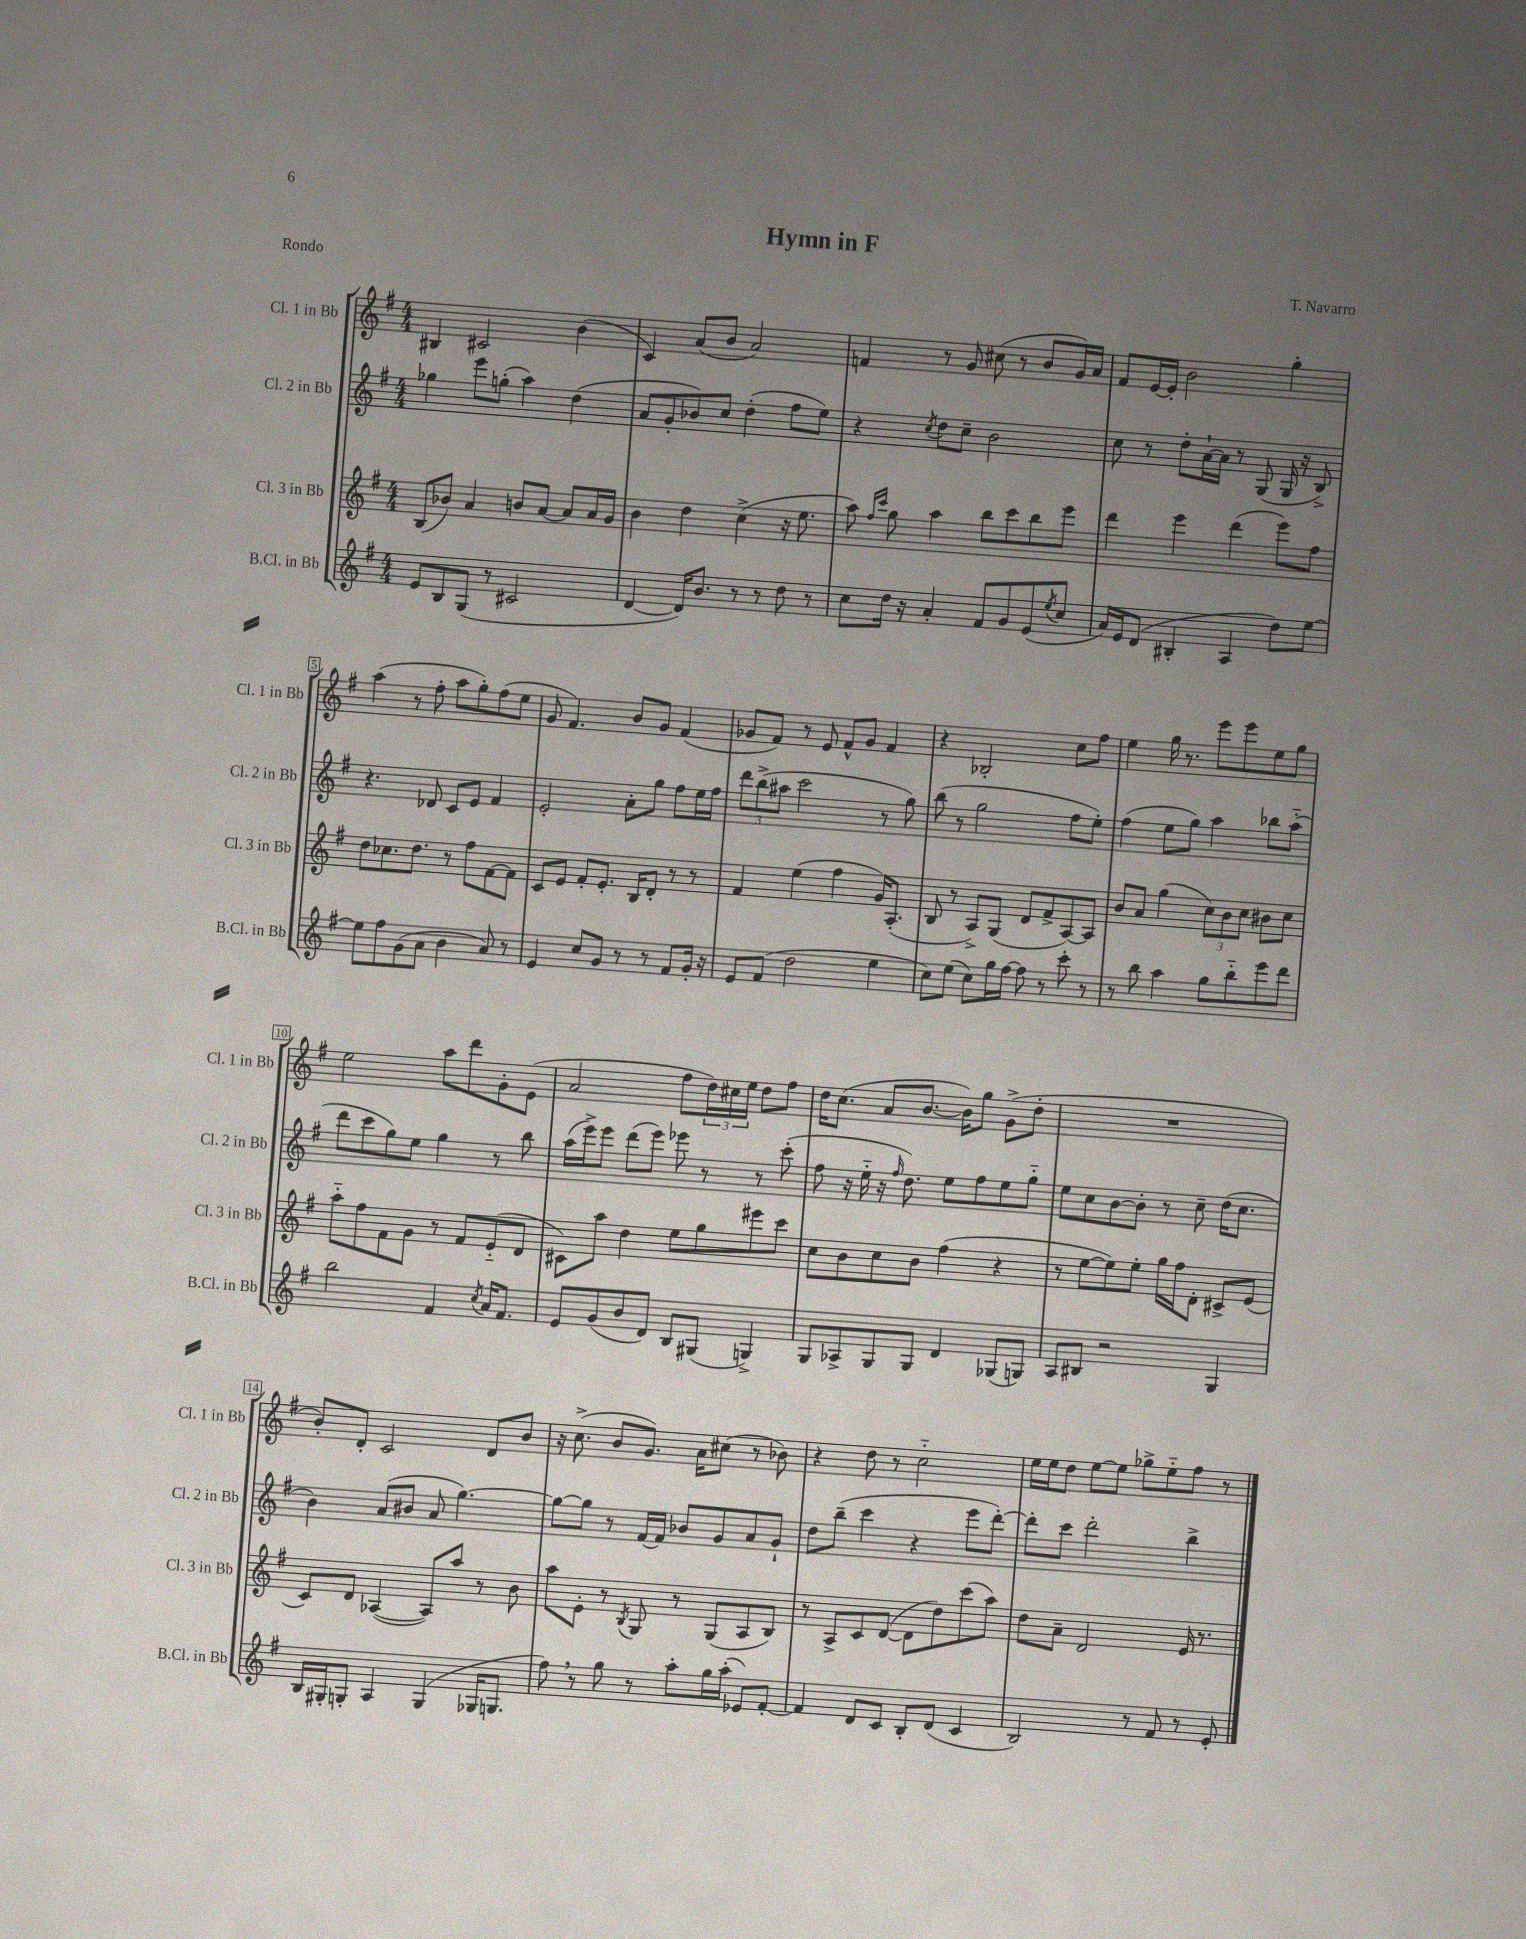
\header { title = "Hymn in F" composer = "T. Navarro" piece = "Rondo" }
<<
\new StaffGroup <<
\new Staff = "s0" \with { instrumentName = "Cl. 1 in Bb" shortInstrumentName = "Cl. 1 in Bb" } {
    \clef treble \key g \major \numericTimeSignature \time 4/4
    bis4 cis'2 b'4( |
    c'4) a'8( b'8 a'2) |
    f'4 r8 g'8 cis''8( r8 b'8 g'16) a'16 |
    fis'8 e'16~ e'16-. b'2 g''4-. |
    a''4( r8 fis''8-. a''8 g''8-.) fis''8( e''8 |
    g'8 fis'4.) b'8 g'8 fis'4( |
    ges'8 fis'8) r8 e'8 fis'8-^ ges'8 fis'4 |
    r4 bes2-. c''8 fis''8 |
    e''4 g''16 r8. e'''8 e'''8 e''8 g''8 |
    e''2 a''8 d'''8 g'8-. e'8( |
    a'2 fis''8 \tuplet 3/2 { d''16) cis''16 e''16 } d''8 fis''8 |
    d''16 c''8.( a'8 b'8.~ b'16) g''8 g'8->( d''8-. |
    R1 |
    b'8-.) d'8-. c'2 d'8 b'8 |
    r16 c''8.->( b'8 g'8.) a'16 cis''8( r8 bes'8) |
    r4 d''8 r8 c''2-_ |
    e''16 e''16 d''8 e''8~ e''8 ges''8-> e''8-_ fis''8 r8 \bar "|." |
}
\new Staff = "s1" \with { instrumentName = "Cl. 2 in Bb" shortInstrumentName = "Cl. 2 in Bb" } {
    \clef treble \key g \major \numericTimeSignature \time 4/4
    ges''4 e'''8 g''8-.( a''4) d''4( |
    a'8 g'8-. bes'8) c''8 d''4-.( fis''8 e''8) |
    r4 \acciaccatura { c''8 } d''8 c''8-- b'2 |
    c''8 r8 d''8-. a'16~-! a'16 r8 g8( g16 r16 b8->) |
    r4. des'8 c'8 e'8 fis'4 |
    e'2-. a'8-. g''8 fis''8 e''16 fis''16 |
    \tuplet 3/2 { d'''8 b''8->( ais''8 } c'''2 r8 g''8) |
    b''8( r8 g''2 fis''8 e''8-.) |
    fis''4( e''8 g''8) a''4 bes''8 a''8-_( |
    d'''8 c'''8 g''8) e''8 g''4 r8 b''8 |
    a''16( e'''16->) e'''8 d'''8( e'''8) ees'''8 r8 r8 c'''8-.( |
    fis''8 r16 e''16-_ r16 \grace { fis''16 } d''8.) e''8 fis''8 e''8 g''8-_ |
    e''8 c''8 b'8~ b'8-. r8 c''8-- d''16( c''8. |
    b'4) a'8( bis'8 a'8 g''4.~) |
    g''8~ g''8 r8 fis'16~ fis'16 bes'8 g'8 a'8 g'8-! |
    d''8 b''8--( c'''4 r4 e'''8 d'''8~-.) |
    d'''8-. c'''8 d'''2-. b''4-> \bar "|." |
}
\new Staff = "s2" \with { instrumentName = "Cl. 3 in Bb" shortInstrumentName = "Cl. 3 in Bb" } {
    \clef treble \key g \major \numericTimeSignature \time 4/4
    b8( bes'8) a'4 b'8 a'8~ a'8 a'16 g'16 |
    b'4 d''4 c''4->( r16 e''8. |
    a''8) \grace { fis''16 c'''16 } g''8 a''4 b''8 c'''8 b''8 e'''8 |
    d'''4 e'''4 d'''4( e'''8) fis''8 |
    d''8 ces''8. d''8. r8 fis''8 fis'8~ fis'8 |
    c'8 e'8 fis'8-. e'8.-. b16 d'8-. r8 r8 |
    fis'4 e''4( fis''4 g'16) a8.-.( |
    b8 r8 a8->) g8( d'8 fis'8-> a8~) a8 |
    b'8 a'8 g''4( \tuplet 3/2 { c''8) b'8 c''8 } bis'8 c''8 |
    a''8-_ fis''8 fis'8 g'8 r8 fis'8 e'8-_( d'8 |
    cis'8) a''8 d''4 e''8 g''8 eis'''8 c'''8 |
    c''8 b'8 c''8 b'8 fis''4( r4 |
    r8 e''8~ e''8) e''8-. g''16 fis''16 d'8-. cis'8-> e'8( |
    c'8) d'8 aes4~( aes8) a''8 r8 b'8 |
    a''8 e'8-. r8 \acciaccatura { b8 } g8 r8 g8( a8 b8) |
    r8 a8-> c'8 d'8~( d'8 d''8) c'''8( a''8) |
    d''8 a'8-- d'2 e'16 r8. \bar "|." |
}
\new Staff = "s3" \with { instrumentName = "B.Cl. in Bb" shortInstrumentName = "B.Cl. in Bb" } {
    \clef treble \key g \major \numericTimeSignature \time 4/4
    e'8 b8 g8( r8 cis'2 |
    d'4~ d'16) b'8. r8 r8 d''8 r8 |
    c''8 d''16 r16 a'4-. fis'8 g'8 e'8( \acciaccatura { e''8 } c''8 |
    a'16) e'16 d'8( bis4-. a4 d''8) e''8~ |
    e''8 fis''8 g'8( a'8 b'4 a'8) r8 |
    e'4 c''8 g'8 r8 r8 fis'8 g'16-. r16 |
    e'8 fis'8( d''2 e''4 |
    c''8) e''8( c''8) g''16 fis''16~ fis''8 r8 c'''8-. r8 |
    r8 b''8 a''4 g''8 b''8-_ e'''8 d'''8 |
    b''2 fis'4 \acciaccatura { c''8 } a'16 fis'8. |
    e'8 g'8( b'8 d'8) b8 gis8( g4->) |
    g8 aes8-> g8 g8 d'4 ges8( g8) |
    a8 bis8 r2 g4 |
    b16 gis16-. g8-. a4 g4( ges16 g8. |
    fis''8) \breathe r8 g''8 r8 a''8-. g''16 a''16-.( ees'8) fis'8~-. |
    fis'4 d'8 c'8 b8-. d'8( c'4 |
    b2) r8 fis'8 r8 e'8-. \bar "|." |
}
>>
>>
\layout { \context { \Score \override BarNumber.stencil = #(make-stencil-boxer 0.1 0.3 ly:text-interface::print) } }
